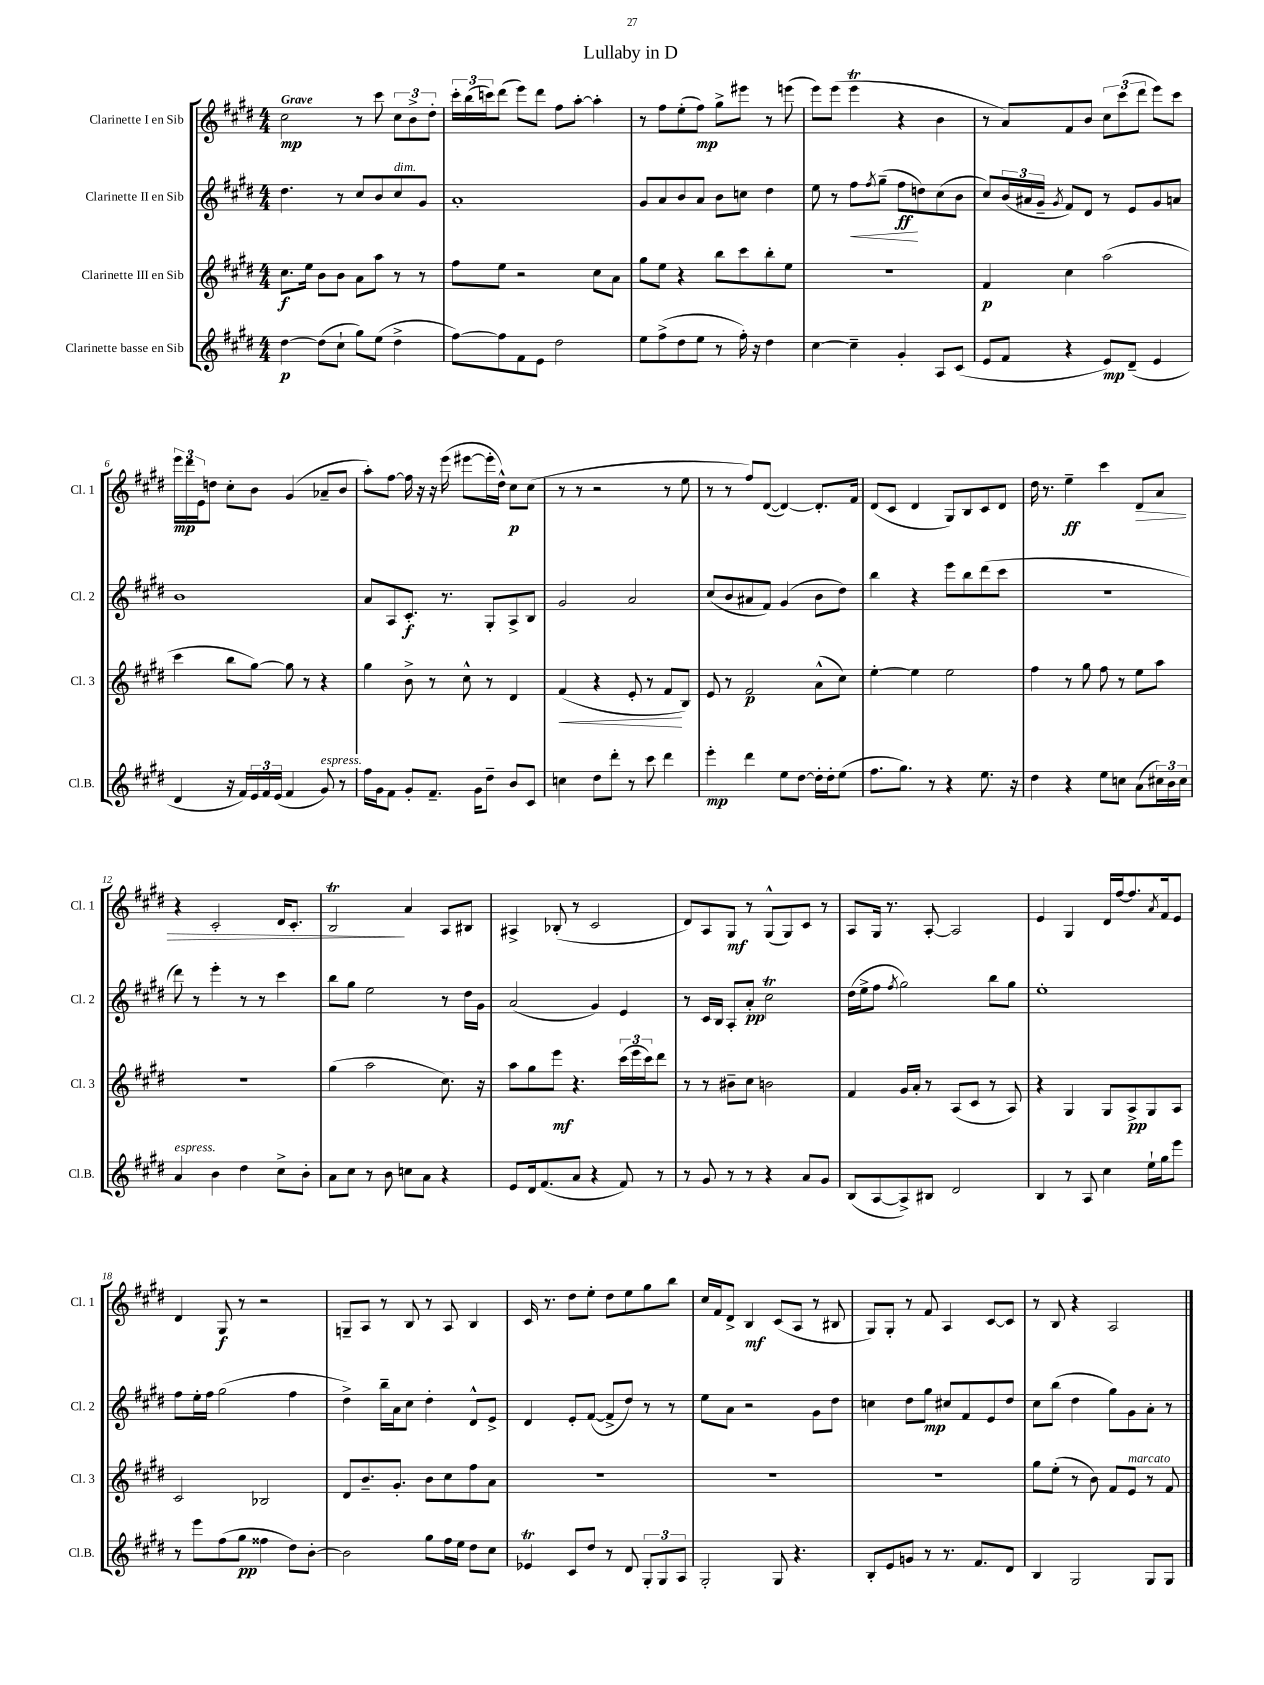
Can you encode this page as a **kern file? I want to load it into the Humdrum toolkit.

**kern	**dynam	**kern	**dynam	**kern	**dynam	**kern	**dynam
*part4	*part4	*part3	*part3	*part2	*part2	*part1	*part1
*staff4	*staff4	*staff3	*staff3	*staff2	*staff2	*staff1	*staff1
*I"Clarinette basse en Sib	*	*I"Clarinette III en Sib	*	*I"Clarinette II en Sib	*	*I"Clarinette I en Sib	*
*I'Cl.B.	*	*I'Cl. 3	*	*I'Cl. 2	*	*I'Cl. 1	*
*clefG2	*	*clefG2	*	*clefG2	*	*clefG2	*
*k[f#c#g#d#]	*	*k[f#c#g#d#]	*	*k[f#c#g#d#]	*	*k[f#c#g#d#]	*
*M4/4	*	*M4/4	*	*M4/4	*	*M4/4	*
=1	=1	=1	=1	=1	=1	=1	=1
!	!	!	!	!	!	!LO:TX:a:B:t=Grave	!
[4dd#\	p	8.cc#\L	f	4.dd#\	.	2cc#\	mp
.	.	16ee\Jk	.	.	.	.	.
(8dd#\L]	.	8b\L	.	.	.	.	.
8cc#`\J	.	8b\J	.	8r	.	.	.
8gg#\L)	.	8a\L	.	8cc#/L	.	8r	.
(8ee\J	.	8aa\J	.	8b/	.	8ccc#\	.
!	!	!	!	!LO:TX:a:i:t=dim.	!	!	!
4dd#^\	.	8r	.	8cc#/	.	12cc#\L	.
.	.	.	.	.	.	12b^\	.
.	.	8r	.	8g#/J	.	.	.
.	.	.	.	.	.	12dd#'\J	.
=2	=2	=2	=2	=2	=2	=2	=2
[8ff#\L)	.	8ff#\L	.	1a'	.	24ccc#'\LL	.
.	.	.	.	.	.	(24bb\	.
.	.	.	.	.	.	24cccn\J)	.
8ff#\]	.	8ee\J	.	.	.	(8ddd#\J	.
8f#\	.	2r	.	.	.	8eee\L)	.
8e\J	.	.	.	.	.	8ddd#\J	.
2dd#\	.	.	.	.	.	8ff#\L	.
.	.	.	.	.	.	[8aa'\J	.
.	.	8cc#\L	.	.	.	4aa'\]	.
.	.	8a\J	.	.	.	.	.
=3	=3	=3	=3	=3	=3	=3	=3
8ee\L	.	8gg#\L	.	8g#/L	.	8r	.
(8ff#^\	.	8ee\J	.	8a/	.	8ff#\L	.
8dd#\	.	4r	.	8b/	.	(8ee'\	.
8ee\J	.	.	.	8a/J	.	8ff#\J)	mp
8r	.	8bb\L	.	8b\L	.	8gg#^\L	.
16ff#'\)	.	8ccc#\	.	8ccn\J	.	8eee#X\J	.
16r	.	.	.	.	.	.	.
4dd#\	.	8bb'\	.	4dd#\	.	8r	.
.	.	8ee\J	.	.	.	(8eeen\	.
=4	=4	=4	=4	=4	=4	=4	=4
[4cc#\	.	1r	.	8ee\	.	8eee\L)	.
.	.	.	.	8r	.	(8eee\J	.
!	!	!	!	!	!LO:HP:b	!	!
4cc#~\]	.	.	.	8ff#\L	<	4eeeT\	.
.	.	.	.	8qff#/	.	.	.
.	.	.	.	(8gg#~\J	.	.	.
4g#'/	.	.	.	8ff#\L	ff	4r	.
.	.	.	.	8ddn\)	[	.	.
8A/L	.	.	.	(8cc#\	.	4b\	.
(8c#/J	.	.	.	8b\J	.	.	.
=5	=5	=5	=5	=5	=5	=5	=5
8e/L	.	4f#/	p	8cc#/L)	.	8r	.
8f#/J	.	.	.	(24b/L	.	8a/L)	.
.	.	.	.	24a#X/	.	.	.
.	.	.	.	24g#~/JJ	.	.	.
.	.	.	.	8qg#/	.	.	.
4r	.	4cc#\	.	8f#/L)	.	8f#/	.
.	.	.	.	8d#/J	.	8b/J	.
8e/L)	mp	(2aa\	.	8r	.	12cc#\L	.
.	.	.	.	.	.	(12ccc#\	.
(8d#~/J	.	.	.	8e/L	.	.	.
.	.	.	.	.	.	12ddd#\J	.
4e/	.	.	.	8g#/	.	8eee\L)	.
.	.	.	.	8an/J	.	8ccc#\J	.
!!LO:LB:g=z
=6	=6	=6	=6	=6	=6	=6	=6
4d#/	.	4ccc#\	.	1b	.	24eee\LL	mp
.	.	.	.	.	.	24ddd#\	.
.	.	.	.	.	.	24e\J	.
.	.	.	.	.	.	8ddn\J	.
16r	.	8bb\L	.	.	.	8cc#'\L	.
16f#/LL)	.	.	.	.	.	.	.
24e/	.	[8gg#\J)	.	.	.	8b\J	.
24f#/	.	.	.	.	.	.	.
(24e/JJ	.	.	.	.	.	.	.
4f#/	.	8gg#\]	.	.	.	(4g#/	.
.	.	8r	.	.	.	.	.
!LO:TX:a:i:t=espress.	!	!	!	!	!	!	!
8g#/)	.	4r	.	.	.	8a-X~/L	.
8r	.	.	.	.	.	8b/J	.
=7	=7	=7	=7	=7	=7	=7	=7
16ff#\LL	.	4gg#\	.	8a/L	.	8aa'\L)	.
16g#\J	.	.	.	.	.	.	.
8f#\J	.	.	.	8A/	.	[8ff#\J	.
8g#'/L	.	8b^\	.	8.c#'/J	f	16ff#\]	.
.	.	.	.	.	.	16r	.
8.f#~/J	.	8r	.	.	.	16r	.
.	.	.	.	8.r	.	(16eee\	.
.	.	8cc#^^\	.	.	.	[8eee#X\L	.
16g#\KL	.	.	.	.	.	.	.
8dd#~\J	.	8r	.	8G#'/L	.	16eee#'\L]	.
.	.	.	.	.	.	16dd#^^\JJ)	.
8b/L	.	4d#/	.	8A^/	.	8cc#\L	p
8c#/J	.	.	.	8B/J	.	(8cc#\J	.
=8	=8	=8	=8	=8	=8	=8	=8
!	!	!	!LO:HP:b	!	!	!	!
4ccn\	.	(4f#/	<	2g#/	.	8r	.
.	.	.	.	.	.	8r	.
8dd#\L	.	4r	.	.	.	2r	.
8ddd#'\J	.	.	.	.	.	.	.
8r	.	8e'/	.	2a/	.	.	.
8ccc#\	.	8r	.	.	.	.	.
4ddd#\	.	8f#/L	.	.	.	8r	.
.	.	8B/J)	[	.	.	8ee\	.
=9	=9	=9	=9	=9	=9	=9	=9
4eee'\	mp	8e/	.	(8cc#/L	.	8r	.
.	.	8r	.	8b/	.	8r	.
4ddd#\	.	2f#/	p	8a#X/	.	8ff#/L)	.
.	.	.	.	8f#/J)	.	([8d#/J	.
8ee\L	.	.	.	(4g#/	.	4d#/_)	.
[8dd#\J	.	.	.	.	.	.	.
16dd#'\LL]	.	(8a^^\L	.	8b\L	.	8.d#'/L]	.
16dd#'\J	.	.	.	.	.	.	.
(8ee\J	.	8cc#\J)	.	8dd#\J)	.	.	.
.	.	.	.	.	.	16f#/Jk	.
=10	=10	=10	=10	=10	=10	=10	=10
8.ff#\L	.	[4ee'\	.	4bb\	.	(8d#/L	.
.	.	.	.	.	.	8c#/J	.
8.gg#\J)	.	.	.	.	.	.	.
.	.	4ee\]	.	4r	.	4d#/	.
8r	.	.	.	.	.	.	.
4r	.	2ee\	.	8eee\L	.	8G#/L)	.
.	.	.	.	8bb\	.	8B/	.
8.ee\	.	.	.	(8ddd#\	.	8c#/	.
.	.	.	.	8ccc#\J	.	8d#/J	.
16r	.	.	.	.	.	.	.
=11	=11	=11	=11	=11	=11	=11	=11
4dd#\	.	4ff#\	.	1r	.	16dd#\	.
.	.	.	.	.	.	8.r	.
4r	.	8r	.	.	.	4ee~\	ff
.	.	8gg#\	.	.	.	.	.
8ee\L	.	8ff#\	.	.	.	4ccc#\	.
8ccn\J	.	8r	.	.	.	.	.
!	!	!	!	!	!	!	!LO:HP:b
(8a\L	.	8ee\L	.	.	.	8d#/L	>
24cc#X\L)	.	8aa\J	.	.	.	8a/J	.
24b\	.	.	.	.	.	.	.
24cc#\JJ	.	.	.	.	.	.	.
!!LO:LB:g=z
=12	=12	=12	=12	=12	=12	=12	=12
!LO:TX:a:i:t=espress.	!	!	!	!	!	!	!
4a/	.	1r	.	8ddd#\)	.	4r	.
.	.	.	.	8r	.	.	.
4b\	.	.	.	4eee'\	.	2c#'/	.
4dd#\	.	.	.	8r	.	.	.
.	.	.	.	8r	.	.	.
8cc#^\L	.	.	.	4ccc#\	.	16d#/KL	.
.	.	.	.	.	.	8.c#'/J	.
8b'\J	.	.	.	.	.	.	.
=13	=13	=13	=13	=13	=13	=13	=13
8a\L	.	(4gg#\	.	8bb\L	.	2BT/	.
8cc#\J	.	.	.	8gg#\J	.	.	.
8r	.	2aa\	.	2ee\	.	.	.
8b\	.	.	.	.	.	.	.
8ccn\L	.	.	.	.	.	4a/	]
8a\J	.	.	.	.	.	.	.
4r	.	8.cc#\)	.	8r	.	8A/L	.
.	.	.	.	16dd#\LL	.	8B#X/J	.
.	.	16r	.	16g#\JJ	.	.	.
=14	=14	=14	=14	=14	=14	=14	=14
8e/L	.	8aa\L	.	(2a/	.	4A#X^/	.
16d#/k	.	8gg#\	.	.	.	.	.
(8.f#/	.	.	.	.	.	.	.
.	.	8eee\J	mf	.	.	(8B-X'/	.
8a/J	.	4.r	.	.	.	8r	.
4r	.	.	.	4g#/)	.	2c#/	.
8f#/)	.	(24ccc#\LL	.	4e/	.	.	.
.	.	24eee\	.	.	.	.	.
.	.	24ccc#\J)	.	.	.	.	.
8r	.	8ddd#\J	.	.	.	.	.
=15	=15	=15	=15	=15	=15	=15	=15
8r	.	8r	.	8r	.	8d#/L)	.
8g#/	.	8r	.	16c#/LL	.	8A/	.
.	.	.	.	16B/JJ	.	.	.
8r	.	8b#X~\L	.	8A'/L	.	8G#/J	mf
8r	.	8cc#\J	.	8a'/J	pp	8r	.
4r	.	2bn\	.	2cc#T\	.	(8G#^^/L	.
.	.	.	.	.	.	8G#/)	.
8a/L	.	.	.	.	.	8c#/J	.
8g#/J	.	.	.	.	.	8r	.
=16	=16	=16	=16	=16	=16	=16	=16
(8B/L	.	4f#/	.	(16dd#\LL	.	8A/L	.
.	.	.	.	16ee^\J	.	.	.
[8A/	.	.	.	8ff#\J	.	16G#/Jk	.
.	.	.	.	.	.	8.r	.
.	.	.	.	8qff#/	.	.	.
8A^/])	.	16g#/LL	.	2gg#\)	.	.	.
.	.	16a'/JJ	.	.	.	.	.
8B#X/J	.	8r	.	.	.	[8A'/	.
2d#/	.	(8A/L	.	.	.	2A/]	.
.	.	8c#/J	.	.	.	.	.
.	.	8r	.	8bb\L	.	.	.
.	.	8A/)	.	8gg#\J	.	.	.
=17	=17	=17	=17	=17	=17	=17	=17
4B/	.	4r	.	1ee'	.	4e/	.
8r	.	4G#/	.	.	.	4G#/	.
8A/	.	.	.	.	.	.	.
4cc#\	.	8G#/L	.	.	.	16d#/LL	.
.	.	.	.	.	.	[16ff#/J	.
.	.	8A^/	pp	.	.	8.ff#/]	.
16ee`\LL	.	8G#/	.	.	.	.	.
.	.	.	.	.	.	8qa/	.
16gg#\J	.	.	.	.	.	16f#/k	.
8eee\J	.	8A/J	.	.	.	8e/J	.
!!LO:LB:g=z
=18	=18	=18	=18	=18	=18	=18	=18
8r	.	2c#/	.	8ff#\L	.	4d#/	.
8eee\L	.	.	.	16ee'\L	.	.	.
.	.	.	.	16ff#\JJ	.	.	.
(8ff#\	.	.	.	(2gg#\	.	8G#/	f
8gg#\J	pp	.	.	.	.	8r	.
4ff##X\	.	2B-X/	.	.	.	2r	.
8dd#\L)	.	.	.	4ff#\	.	.	.
[8b'\J	.	.	.	.	.	.	.
=19	=19	=19	=19	=19	=19	=19	=19
2b\]	.	8d#/L	.	4dd#^\)	.	8Gn~/L	.
.	.	8.b~/	.	.	.	8A/J	.
.	.	.	.	16bb~\LL	.	8r	.
.	.	8.g#'/J	.	16a\J	.	.	.
.	.	.	.	8cc#\J	.	8B/	.
8gg#\L	.	8b\L	.	4dd#'\	.	8r	.
16ff#\L	.	8cc#\	.	.	.	8A/	.
16ee\JJ	.	.	.	.	.	.	.
8dd#\L	.	8ff#\	.	8d#^^/L	.	4B/	.
8cc#\J	.	8a\J	.	8e^/J	.	.	.
=20	=20	=20	=20	=20	=20	=20	=20
4e-XT/	.	1r	.	4d#/	.	16c#/	.
.	.	.	.	.	.	8.r	.
8c#/L	.	.	.	8e'/L	.	8dd#\L	.
8dd#/J	.	.	.	([8f#/J	.	8ee'\J	.
8r	.	.	.	8f#^/L]	.	8dd#\L	.
8d#/	.	.	.	8dd#/J)	.	8ee\	.
12G#'/L	.	.	.	8r	.	8gg#\	.
12G#/	.	.	.	.	.	.	.
.	.	.	.	8r	.	8bb\J	.
12A/J	.	.	.	.	.	.	.
=21	=21	=21	=21	=21	=21	=21	=21
2G#'/	.	1r	.	8ee\L	.	16cc#/LL	.
.	.	.	.	.	.	16f#/J	.
.	.	.	.	8a\J	.	8d#^/J	.
.	.	.	.	2r	.	4B/	mf
8G#/	.	.	.	.	.	(8c#/L	.
4.r	.	.	.	.	.	8A/J	.
.	.	.	.	8g#\L	.	8r	.
.	.	.	.	8dd#\J	.	8B#X/	.
=22	=22	=22	=22	=22	=22	=22	=22
8B'/L	.	1r	.	4ccn\	.	8G#/L)	.
8e/	.	.	.	.	.	8G#'/J	.
8gn/J	.	.	.	8dd#\L	.	8r	.
8r	.	.	.	8gg#\J	mp	8f#/	.
8.r	.	.	.	8cc#X/L	.	4A/	.
.	.	.	.	8f#/	.	.	.
8.f#/L	.	.	.	.	.	.	.
.	.	.	.	8e/	.	[8c#/L	.
8d#/J	.	.	.	8dd#/J	.	8c#/J]	.
=23	=23	=23	=23	=23	=23	=23	=23
4B/	.	8gg#\L	.	8cc#\L	.	8r	.
.	.	(8ee'\J	.	(8bb\J	.	8B/	.
2G#/	.	8r	.	4dd#\	.	4r	.
.	.	8b\)	.	.	.	.	.
.	.	8f#/L	.	8gg#\L)	.	2A/	.
!	!	!LO:TX:a:i:t=marcato	!	!	!	!	!
.	.	8e/J	.	8g#\	.	.	.
8G#/L	.	8r	.	8a'\J	.	.	.
8G#/J	.	8f#/	.	8r	.	.	.
==	==	==	==	==	==	==	==
*-	*-	*-	*-	*-	*-	*-	*-
